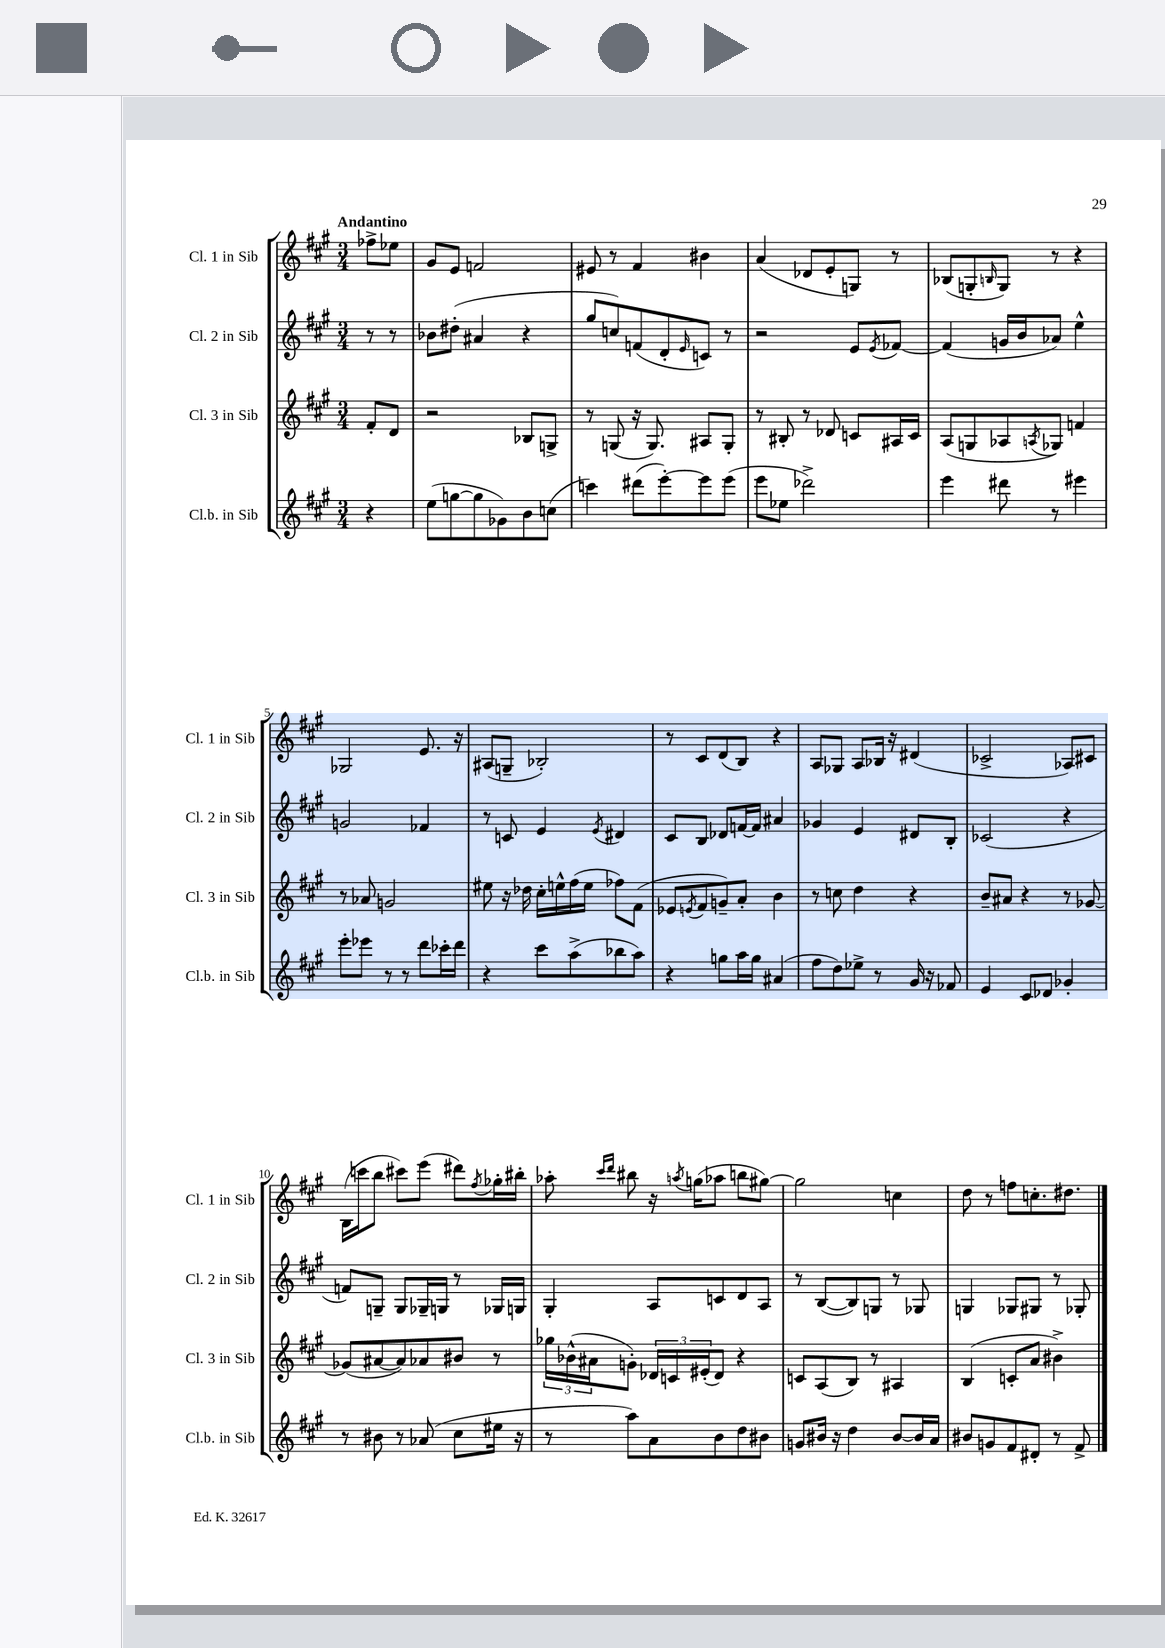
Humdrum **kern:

**kern	**kern	**kern	**kern
*staff4	*staff3	*staff2	*staff1
*clefG2	*clefG2	*clefG2	*clefG2
*k[f#c#g#]	*k[f#c#g#]	*k[f#c#g#]	*k[f#c#g#]
*M3/4	*M3/4	*M3/4	*M3/4
4r	8f#'	8r	8ff-^
.	8d	8r	8ee-
=	=	=	=
(8ee	2r	8b-	8g#
[8gg	.	(8dd#'	8e
8gg]	.	4a#	2f
8g-)	.	.	.
8b	8B-	4r	.
(8cc	8G^	.	.
=	=	=	=
4ccc)	8r	8gg#	8e#
.	(8G	8cc)	8r
(8ddd#	16r	(8f	4f#
.	8.G)	.	.
[8eee')	.	8d'	.
.	.	16qqe	.
8eee]	8A#	8c)	4b#
(8eee	8G'	8r	.
=	=	=	=
8eee	8r	2r	(4a
8ee-	8B#'	.	.
2ddd-^)	8r	.	8d-
.	8d-	.	8e'
.	8c	8e	8G)
.	.	8qe	.
.	16A#	[8f-	8r
.	16c	.	.
=	=	=	=
4eee	(8A	(4f-]	(8B-
.	8G	.	8G'
.	.	.	16qqB
8ddd#	8A-	16g	8G)
.	.	16b	.
.	8qA	.	.
8r	8G-)	8a-)	8r
4eee#	4f	4ee^^	4r
=	=	=	=
8eee'	8r	2g	2G-
8eee-	8a-	.	.
8r	2g	.	.
8r	.	.	.
8ddd	.	4f-	8.e
16ccc-'	.	.	.
16ddd	.	.	16r
=	=	=	=
4r	8ee#	8r	(8A#
.	16r	8c	8G~
.	16dd-	.	.
8ccc#	16cc#'	4e	2B-')
.	16ee^^	.	.
(8aa^	(16ff#	.	.
.	16ee	.	.
.	.	8qe	.
8bb-	8ff-)	4d#	.
8aa)	(8f#	.	.
=	=	=	=
4r	8e-	8c#	8r
.	8qe	.	.
.	8f#	8B	8c#
8gg	8g~)	8d-	(8d
16aa	8a'	[16f	8B)
16gg	.	16f]	.
(4a#	4b	4a#	4r
=	=	=	=
8ff#	8r	4g-	8A
8dd)	8cc	.	8G-
8ee-^	4dd	4e	8A
8r	.	.	16B-
.	.	.	16r
16g#	4r	8d#	(4d#
16r	.	.	.
8f-	.	8B'	.
=	=	=	=
4e	8b~	(2c-	2c-^
.	8a#	.	.
8c#	4r	.	.
8d-	.	.	.
4g-'	8r	4r	8A-)
.	[8g-	.	8c#
=	=	=	=
8r	(8g-]	8f)	(16B
.	.	.	16ccc
8b#	[8a#	8G~	8bb
8r	8a#])	8G	8ccc#)
(8a-	8a-	16G-~	(8eee
.	.	16G	.
8cc#	8b#	8r	8ddd#)
.	.	.	8qff#
16ee#	8r	16G-	16gg-'
16r	.	16G	16bb#'
=	=	=	=
8r	24gg-	4G#'	8aa-'
.	(24b-^^	.	.
.	24a#	.	.
.	.	.	16qqccc#
.	.	.	16qqddd
8aa)	8g')	.	8bb#
8a	24d-	8A	16r
.	24c	.	.
.	.	.	8qaa
.	.	.	(16gg
.	(24e#'	.	.
8b	8d-)	8c	8aa-
8dd	4r	8d	8bb
8b#	.	8A	[8gg#)
=	=	=	=
8g	8c	8r	2gg#]
16b#	(8A	([8B	.
16r	.	.	.
4dd	8B)	8B])	.
.	8r	8G	.
[8b#	4A#	8r	4cc
16b#]	.	8G-	.
16a	.	.	.
=	=	=	=
8b#	(4B	4G	8dd
8g	.	.	8r
8f#	8c'	8G-	8ff
8d#'	8a	8G#	8.cc'
8r	4b#^)	8r	.
.	.	.	8.dd#
8f#^	.	8G-'	.
==	==	==	==
*-	*-	*-	*-
